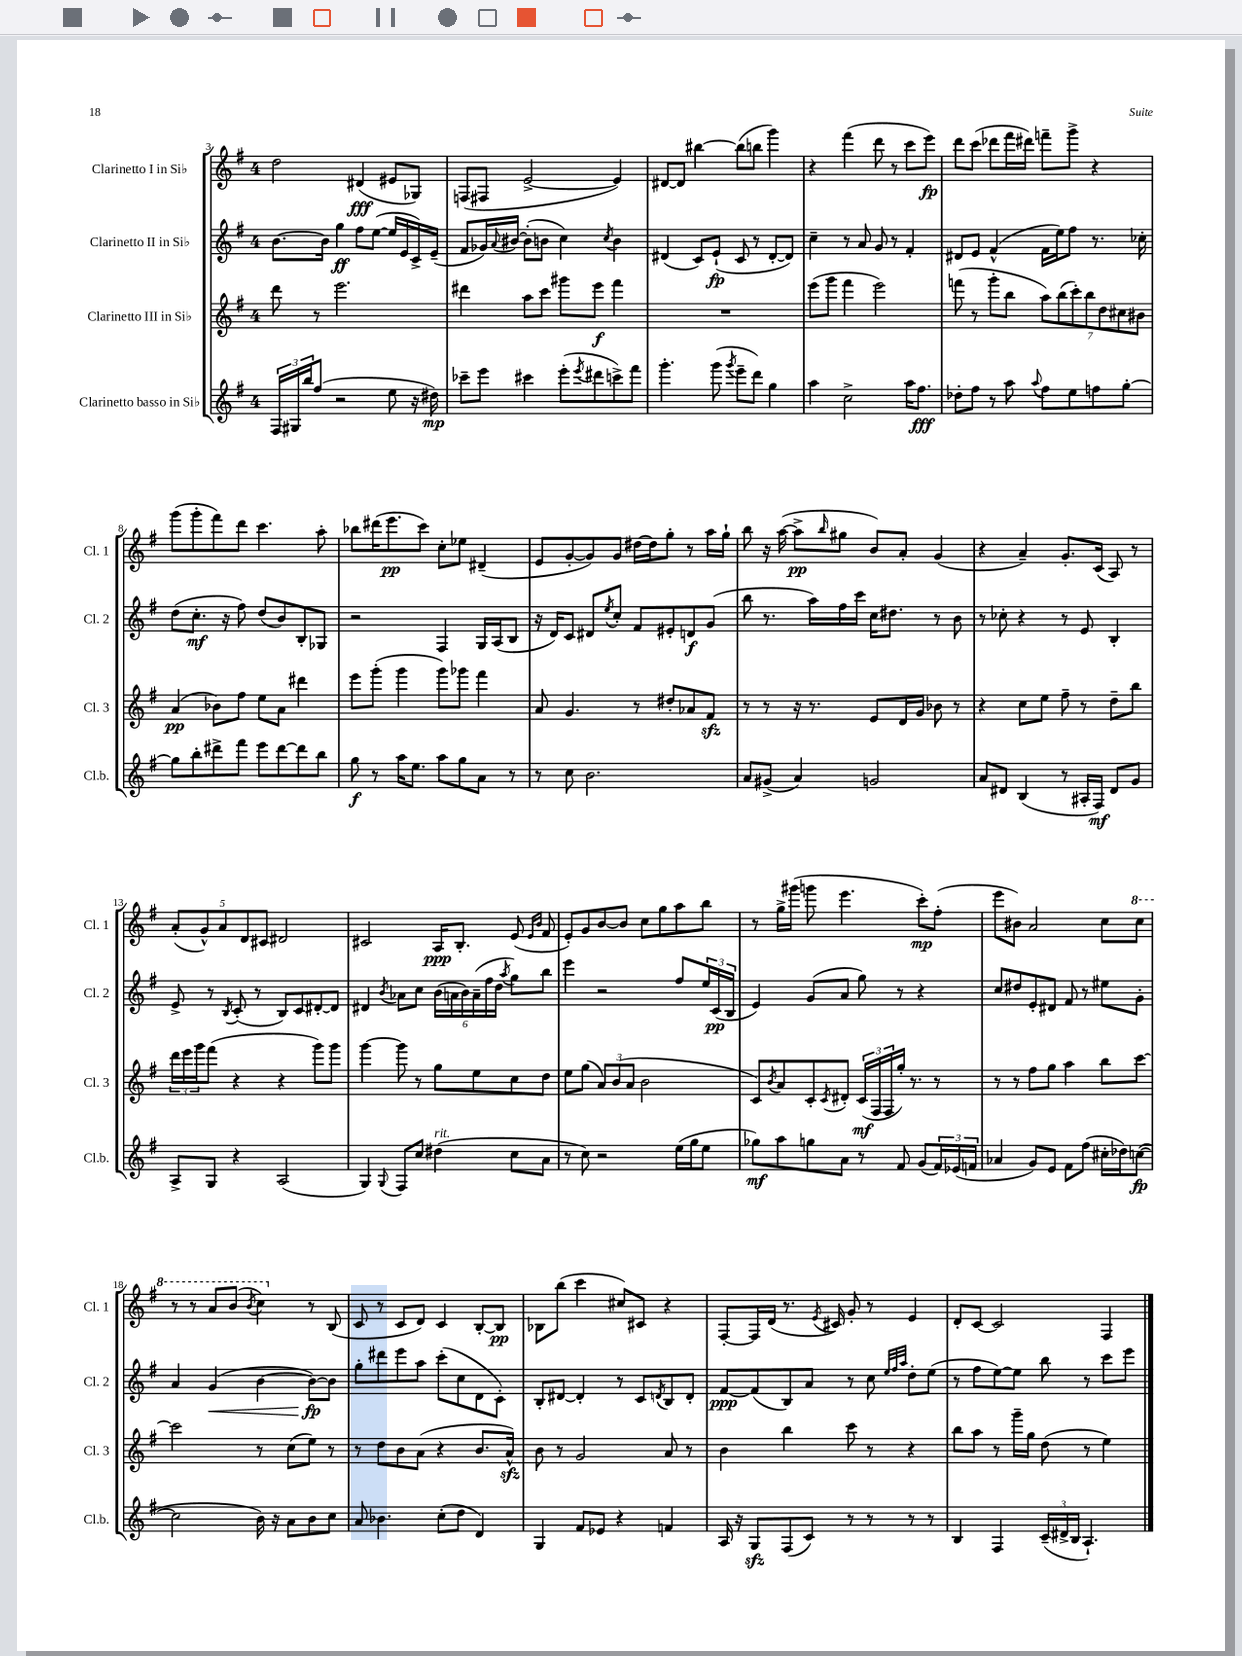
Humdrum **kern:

**kern	**dynam	**kern	**dynam	**kern	**dynam	**kern	**dynam
*part4	*part4	*part3	*part3	*part2	*part2	*part1	*part1
*staff4	*staff4	*staff3	*staff3	*staff2	*staff2	*staff1	*staff1
*I"Clarinetto basso in Si♭	*	*I"Clarinetto III in Si♭	*	*I"Clarinetto II in Si♭	*	*I"Clarinetto I in Si♭	*
*I'Cl.b.	*	*I'Cl. 3	*	*I'Cl. 2	*	*I'Cl. 1	*
*clefG2	*	*clefG2	*	*clefG2	*	*clefG2	*
*k[f#]	*	*k[f#]	*	*k[f#]	*	*k[f#]	*
*M4/4	*	*M4/4	*	*M4/4	*	*M4/4	*
=3	=3	=3	=3	=3	=3	=3	=3
24F#/LL	.	8ddd\	.	[8.b\L	.	2dd\	.
24G#X/	.	.	.	.	.	.	.
24bb/J	.	.	.	.	.	.	.
(8ff#/J	.	8r	.	.	.	.	.
.	.	.	.	16b\Jk]	.	.	.
2r	.	2.eee\	.	4gg\	ff	.	.
.	.	.	.	8ff#\L	.	(4d#X/	fff
.	.	.	.	([8ee\J	.	.	.
8ee\	.	.	.	16ee/LL]	.	8e#X/L	.
.	.	.	.	16e/	.	.	.
16r	.	.	.	16c^/)	.	8G-X/J)	.
16dd#X\)	mp	.	.	(16e~/JJ	.	.	.
=4	=4	=4	=4	=4	=4	=4	=4
8ccc-X~\L	.	4ddd#X\	.	8f#/L	.	(8Fn/L	.
8eee\J	.	.	.	16g-X/L)	.	8F#X/J	.
.	.	.	.	8qqa/	.	.	.
.	.	.	.	[16b#X/JJ	.	.	.
4ccc#X\	.	8aa\L	.	(8b#'\L]	.	[2e^/	.
.	.	8ccc\J	.	8bn\J	.	.	.
(8eee'\L	.	8ggg#X\L	.	4cc\)	.	.	.
8qeee/	.	.	.	.	.	.	.
8ddd#X\	.	8eee\J	f	.	.	.	.
.	.	.	.	8qcc/	.	.	.
8cccn^\)	.	4fff#\	.	4b\	.	4e/])	.
8fff#\J	.	.	.	.	.	.	.
=5	=5	=5	=5	=5	=5	=5	=5
4.ggg'\	.	1r	.	(4d#X/	.	[8d#X/L	.
.	.	.	.	.	.	8d#/J]	.
.	.	.	.	8c/L)	.	[4bb#X\	.
(8ggg\	.	.	.	(8e`/J	fp	.	.
8qggg/	.	.	.	.	.	.	.
8eee~\L	.	.	.	8c/	.	(8bb#\L]	.
8ddd\J)	.	.	.	8r	.	8bbn\J	.
4gg\	.	.	.	[8d#'/L	.	4ggg\)	.
.	.	.	.	8d#/J])	.	.	.
=6	=6	=6	=6	=6	=6	=6	=6
4aa\	.	(8eee\L	.	4cc~\	.	4r	.
.	.	8ggg\J	.	.	.	.	.
2cc^\	.	4fff#\	.	8r	.	(4fff#\	.
.	.	.	.	8a/	.	.	.
.	.	2eee\)	.	8g/	.	8ddd\	.
.	.	.	.	8r	.	8r	.
16aa\KL	.	.	.	4f#'/	.	8ccc\L	.
8.ff#\J	fff	.	.	.	.	.	.
.	.	.	.	.	.	8eee\J)	fp
=7	=7	=7	=7	=7	=7	=7	=7
8dd-X'\L	.	(8fffn\	.	8d#X/L	.	8ddd\L	.
8ff#\J	.	8r	.	8e/J	.	(8ccc\J	.
8r	.	8ggg'\L	.	(4f#^^/	.	8ddd-X\L	.
8aa\	.	8bb\J	.	.	.	16fff#\L	.
.	.	.	.	.	.	16ddd#X\JJ)	.
8qqaa/	.	.	.	.	.	.	.
8ff#\L	.	14aa\L)	.	16f#\LL	.	8fffn~\L	.
.	.	.	.	16ee\J)	.	.	.
.	.	(14bb\	.	.	.	.	.
8ee\	.	.	.	8ff#\J	.	8ggg^\J	.
.	.	14ccc'\)	.	.	.	.	.
.	.	14bb\	.	.	.	.	.
8ffn\	.	.	.	8.r	.	4r	.
.	.	14dd\	.	.	.	.	.
.	.	14cc#X\	.	.	.	.	.
[8gg'\J	.	.	.	.	.	.	.
.	.	14b#X\J	.	.	.	.	.
.	.	.	.	16cc-X'\	.	.	.
!!LO:LB:g=z
=8	=8	=8	=8	=8	=8	=8	=8
8gg\L]	.	(4a/	pp	(8dd\L	.	(8ggg\L	.
8bb'\	.	.	.	8.cc'\J	mf	8ggg'\	.
8ddd#X^\	.	8b-X\L)	.	.	.	8fff#\)	.
.	.	.	.	16r	.	.	.
8fff#\J	.	8ff#\J	.	8ff#\)	.	8ddd\J	.
8eee\L	.	8ee\L	.	(8dd/L	.	4.ccc\	.
[8ddd#\	.	8a\J	.	8b/)	.	.	.
8ddd#\]	.	4ddd#X\	.	8B'/	.	.	.
8bb\J	.	.	.	8G-X/J	.	8aa'\	.
=9	=9	=9	=9	=9	=9	=9	=9
8gg\	f	8eee\L	.	2r	.	8bb-X\L	.
8r	.	(8ggg'\J	.	.	.	(16ddd#X\K	.
.	.	.	.	.	.	8.eee\	pp
16aa\KL	.	4ggg\	.	.	.	.	.
8.ee\J	.	.	.	.	.	.	.
.	.	.	.	.	.	8ccc\J)	.
8aa\L	.	8ggg\L)	.	4F#/	.	8cc'\L	.
8gg\	.	8ggg-X\J	.	.	.	8ee-X\J	.
8a\J	.	4fff#\	.	16G/LL	.	(4d#X~/	.
.	.	.	.	(16A/J	.	.	.
8r	.	.	.	8B/J	.	.	.
=10	=10	=10	=10	=10	=10	=10	=10
8r	.	8a/	.	16r	.	8e/L	.
.	.	.	.	16d/KL)	.	.	.
8cc\	.	4.g/	.	8c/J	.	[8g'/	.
2.b\	.	.	.	8d#X/L	.	8g/])	.
.	.	.	.	8qee/	.	.	.
.	.	.	.	8cc'/J	.	8g/J	.
.	.	8r	.	8f#/L	.	[16dd#X\LL	.
.	.	.	.	.	.	16dd#\J]	.
.	.	8dd#X'/L	.	8e#X'/	.	8gg'\J	.
.	.	8a-X/	.	8dn/	f	8r	.
.	.	8f#zz/J	.	(8g/J	.	16aa\LL	.
.	.	.	.	.	.	16gg`\JJ	.
=11	=11	=11	=11	=11	=11	=11	=11
8a/L	.	8r	.	8bb\	.	8bb\	.
(8g#X^/J	.	8r	.	8.r	.	16r	.
.	.	.	.	.	.	([16aa\	.
4a/)	.	16r	.	.	.	8aa^\L]	pp
.	.	8.r	.	16aa\LL)	.	.	.
.	.	.	.	.	.	16qqbb/	.
.	.	.	.	16ff#\	.	8gg#X\J	.
.	.	.	.	16ccc\JJ	.	.	.
2gn/	.	8e/L	.	16cc\KL	.	8b/L)	.
.	.	.	.	8.dd#X\J	.	.	.
.	.	16d/L	.	.	.	8a'/J	.
.	.	16g/JJ	.	.	.	.	.
.	.	8b-X\	.	8r	.	(4g/	.
.	.	8r	.	8b\	.	.	.
=12	=12	=12	=12	=12	=12	=12	=12
8a/L	.	4r	.	8r	.	4r	.
8d#X/J	.	.	.	8cc-X'\	.	.	.
(4B/	.	8cc\L	.	4r	.	4a~/)	.
.	.	8ee\J	.	.	.	.	.
8r	.	8ff#~\	.	8r	.	8.g'/L	.
16A#X'/LL	.	8r	.	8e/	.	.	.
16F#/JJ)	mf	.	.	.	.	(16c/Jk	.
8d#/L	.	8dd~\L	.	4B'/	.	8A/)	.
8g/J	.	8bb\J	.	.	.	8r	.
!!LO:LB:g=z
=13	=13	=13	=13	=13	=13	=13	=13
8A^/L	.	24ddd\LL	.	8e^/	.	(10a'/L	.
.	.	24eee\	.	.	.	.	.
.	.	24ggg\J	.	.	.	.	.
.	.	.	.	.	.	10g^^/)	.
8G/J	.	(8fff#\J	.	8r	.	.	.
.	.	.	.	.	.	10a/	.
.	.	.	.	8qB/	.	.	.
4r	.	4r	.	(8c'/	.	.	.
.	.	.	.	.	.	10d/	.
.	.	.	.	8r	.	.	.
.	.	.	.	.	.	10c#X/J	.
(2A/	.	4r	.	8B/L)	.	2d#X/	.
.	.	.	.	8c/	.	.	.
.	.	8ggg\L)	.	[8d#X'/	.	.	.
.	.	8ggg\J	.	8d#/J]	.	.	.
=14	=14	=14	=14	=14	=14	=14	=14
4G/)	.	[4ggg\	.	4d#X/	.	2c#X/	.
8qqG/	.	.	.	8qb/	.	.	.
8F#/L	.	8ggg\]	.	8a-X\L	.	.	.
8cc/J	.	8r	.	8cc\J	.	.	.
!LO:TX:a:i:t=rit.	!	!	!	!	!	!	!
(4dd#X\	.	8gg\L	.	(24b\LL	.	16A/KL	ppp
.	.	.	.	24an\	.	.	.
.	.	.	.	.	.	8.B'/J	.
.	.	.	.	24b\)	.	.	.
.	.	8ee\	.	(24a~\	.	.	.
.	.	.	.	24ff#\	.	.	.
.	.	.	.	24dd\JJ	.	.	.
.	.	.	.	8qaa/	.	.	.
8cc\L	.	8cc\	.	8gg\L)	.	(8e/	.
.	.	.	.	.	.	16qqe/LL	.
.	.	.	.	.	.	16qqb/JJ	.
8a\J	.	8dd\J	.	8bb\J	.	8f#/	.
=15	=15	=15	=15	=15	=15	=15	=15
8r	.	8ee\L	.	4eee\	.	8e'/L)	.
8cc\)	.	(8gg\J	.	.	.	8g/	.
2r	.	12a/L)	.	2r	.	[8b/	.
.	.	(12b/	.	.	.	.	.
.	.	.	.	.	.	8b/J]	.
.	.	12a/J	.	.	.	.	.
.	.	2b\	.	.	.	8cc\L	.
.	.	.	.	.	.	8gg\	.
(16ee\LL	.	.	.	8ff#/L	.	8aa\	.
16gg\J	.	.	.	.	.	.	.
8ee\J	.	.	.	24ee/L	.	8bb\J	.
.	.	.	.	(24c/	pp	.	.
.	.	.	.	24B/JJ	.	.	.
=16	=16	=16	=16	=16	=16	=16	=16
8gg-X\L)	mf	8c/L)	.	4e/)	.	8r	.
.	.	8qb/	.	.	.	.	.
8aa\	.	8a/	.	.	.	16gg^\LL	.
.	.	.	.	.	.	(16ggg#X\JJ	.
8ggn\	.	8c'/	.	(8g/L	.	8gggn\	.
.	.	8qc/	.	.	.	.	.
8a\J	.	8d#X'/J	.	8a/J	.	4.eee\	.
8r	.	(24c/LL	mf	8gg\)	.	.	.
.	.	24F#/	.	.	.	.	.
.	.	24F#/	.	.	.	.	.
8f#/	.	16gg'/JJ)	.	8r	.	.	.
.	.	8.r	.	.	.	.	.
(8g/L	.	.	.	4r	.	8ccc'\L)	mp
24f#/L)	.	8r	.	.	.	(8ff#'\J	.
(24e-X/	.	.	.	.	.	.	.
24fn/JJ	.	.	.	.	.	.	.
=17	=17	=17	=17	=17	=17	=17	=17
4a-X/	.	8r	.	8cc/L	.	8eee\L	.
.	.	8r	.	8dd#X/	.	8b#X\J)	.
8g/L)	.	8ff#\L	.	8e'/	.	2a/	.
8e/J	.	8gg\J	.	8d#X/J	.	.	.
8f#\L	.	4aa\	.	8f#/	.	.	.
(8ff#\J	.	.	.	8r	.	.	.
16cc#X'\LL	.	8bb\L	.	8ee#X\L	.	8cc\L	.
16dd-X\J)	.	.	.	.	.	.	.
*	*	*	*	*	*	*8va	*
([8ccn\J	fp	[8ccc\J	.	8g'\J	.	8ccc\J	.
!!LO:LB:g=z
=18	=18	=18	=18	=18	=18	=18	=18
2cc\]	.	2ccc\]	.	4a/	.	8r	.
.	.	.	.	.	.	8r	.
!	!	!	!	!	!LO:HP:b	!	!
.	.	.	.	(4g/	<	8aa/L	.
.	.	.	.	.	.	(8bb/J	.
.	.	.	.	.	.	8qbb/	.
16b\)	.	8r	.	[4b\	.	4ccc\)	.
16r	.	.	.	.	.	.	.
8a\L	.	(8cc\L	.	.	.	.	.
*	*	*	*	*	*	*X8va	*
8b\	.	8ee\J)	.	8b\L_)	fp	8r	.
8cc\J	.	8r	.	8b\J]	[	(8B/	.
=19	=19	=19	=19	=19	=19	=19	=19
8a/	.	8r	.	8gg'\L	.	8c/	.
4.b-X\	.	8dd\L	.	8ddd#X\	.	8r	.
.	.	8b\	.	8eee\	.	8c/L	.
.	.	(8a\J	.	8aa\J	.	8d/J)	.
(8cc'\L	.	4r	.	(8ccc'\L	.	4c/	.
8dd\J	.	.	.	8cc\	.	.	.
4d/)	.	8.b/L	.	8d\	.	[8B'/L	.
.	.	.	.	8c'\J)	.	8B/J]	pp
.	.	16azz^^/Jk)	.	.	.	.	.
=20	=20	=20	=20	=20	=20	=20	=20
4G/	.	8b\	.	8B'/L	.	8B-X\L	.
.	.	8r	.	[8d#X/J	.	(8bb\J	.
8f#/L	.	2g/	.	4d#'/]	.	4ccc\	.
8e-X/J	.	.	.	.	.	.	.
4r	.	.	.	8r	.	8cc#X/L)	.
.	.	.	.	8c/L	.	8c#X/J	.
.	.	.	.	8qdn/	.	.	.
4fn/	.	8a/	.	8B/	.	4r	.
.	.	8r	.	8d'/J	.	.	.
=21	=21	=21	=21	=21	=21	=21	=21
16A/	.	4b\	.	[8f#/L	ppp	[8F#'/L	.
16r	.	.	.	.	.	.	.
8Gzz/L	.	.	.	(8f#/]	.	16F#/L]	.
.	.	.	.	.	.	(16d/JJ	.
(8F#/	.	4bb\	.	8B/)	.	8.r	.
8c/J)	.	.	.	8a/J	.	.	.
.	.	.	.	.	.	8qe/	.
.	.	.	.	.	.	16c#X/)	.
8r	.	8ccc\	.	8r	.	8g'/	.
8r	.	8r	.	8cc\	.	8r	.
.	.	.	.	32qqee/LLL	.	.	.
.	.	.	.	32qqff#/	.	.	.
.	.	.	.	32qqaa/JJJ	.	.	.
8r	.	4r	.	8dd'\L	.	4e/	.
8r	.	.	.	(8ee\J	.	.	.
=22	=22	=22	=22	=22	=22	=22	=22
4B/	.	8bb\L	.	8r	.	8d'/L	.
.	.	8aa\J	.	8ff#\L	.	[8c/J	.
4F#/	.	8r	.	[8ee\)	.	2c/]	.
.	.	16ggg~\LL	.	8ee\J]	.	.	.
.	.	16gg\JJ	.	.	.	.	.
(24c~/LL	.	(8dd\	.	8bb\	.	.	.
24d#X^/	.	.	.	.	.	.	.
24B/JJ	.	.	.	.	.	.	.
4.A`/)	.	8r	.	8r	.	.	.
.	.	4ee\)	.	8ccc\L	.	4F#/	.
.	.	.	.	8eee\J	.	.	.
==	==	==	==	==	==	==	==
*-	*-	*-	*-	*-	*-	*-	*-
